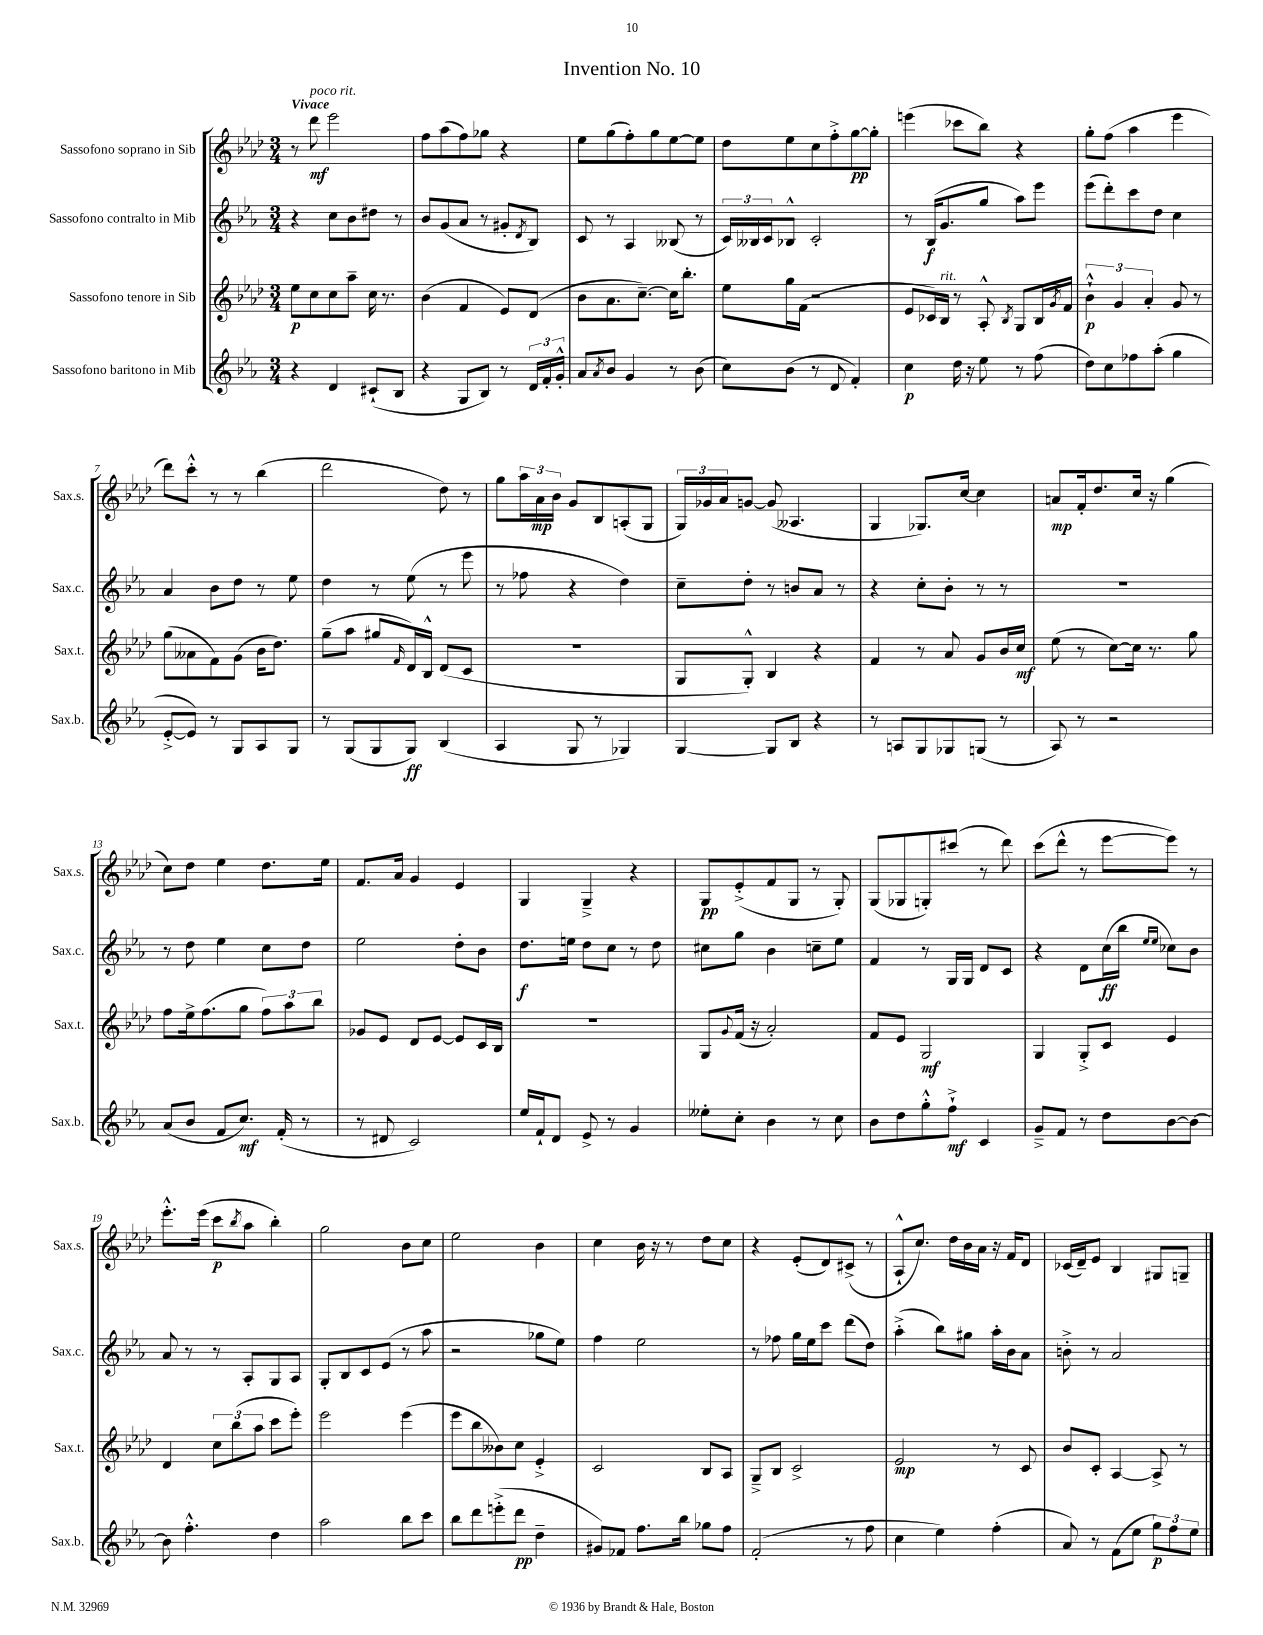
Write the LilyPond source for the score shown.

\header { title = "Invention No. 10" }
<<
\new StaffGroup <<
\new Staff = "s0" \with { instrumentName = "Sassofono soprano in Sib" shortInstrumentName = "Sax.s." } {
    \clef treble \key aes \major \numericTimeSignature \time 3/4 \tempo "Vivace"
    r8 des'''8\mf^\markup { \italic "poco rit." } ees'''2 |
    f''8 aes''8( f''8) ges''8 r4 |
    ees''8 g''8( f''8-.) g''8 ees''8~ ees''8 |
    des''8 ees''8 c''8 f''8-.-> g''8~\pp g''8-. |
    e'''4( ces'''8 bes''8) r4 |
    g''8-. f''8( aes''4 ees'''4 |
    des'''8) c'''8-.-^ r8 r8 bes''4( |
    des'''2 des''8) r8 |
    g''8 \tuplet 3/2 { aes''16 aes'16\mp bes'16 } g'8 bes8 a8-.( g8 |
    \tuplet 3/2 { g16) ges'16 aes'16 } g'8~ g'8( aeses4. |
    g4 ges8.) c''16~ c''4 |
    a'8\mp f'16-. des''8. c''16 r16 g''4( |
    c''8) des''8 ees''4 des''8. ees''16 |
    f'8. aes'16 g'4 ees'4 |
    g4 g4---> r4 |
    g8\pp ees'8-.->( f'8 g8 r8 g8-.) |
    g8( ges8 g8-.) cis'''8( r8 des'''8) |
    c'''8( des'''8-^ r8 ees'''8~ ees'''8) r8 |
    ees'''8.-.-^ ees'''16( c'''8\p \acciaccatura { bes''8 } aes''8 bes''4-.) |
    g''2 bes'8 c''8 |
    ees''2 bes'4 |
    c''4 bes'16 r16 r8 des''8 c''8 |
    r4 ees'8-.( des'8) cis'8->( r8 |
    aes8-!-^ c''8.) des''16 bes'16 aes'16 r16 f'16 des'8 |
    ces'16( des'16--) ees'8 bes4 gis8 g8-- \bar "|." |
}
\new Staff = "s1" \with { instrumentName = "Sassofono contralto in Mib" shortInstrumentName = "Sax.c." } {
    \clef treble \key ees \major \numericTimeSignature \time 3/4
    r4 c''8 bes'8 dis''8 r8 |
    bes'8 g'8( aes'8 r8 gis'8-. \acciaccatura { d'8 } bes8) |
    c'8 r8 aes4 beses8( r8 |
    \tuplet 3/2 { c'16) beses16 c'16 } bes8-^ c'2-. |
    r8 bes16\f( g'8. g''8 aes''8) ees'''8 |
    ees'''8( d'''8-.) c'''8 d''8 c''4 |
    aes'4 bes'8 d''8 r8 ees''8 |
    d''4 r8 ees''8( r8 ees'''8 |
    r8 fes''8 r4 d''4) |
    c''8-- d''8-. r8 b'8 aes'8 r8 |
    r4 c''8-. bes'8-. r8 r8 |
    R2. |
    r8 d''8 ees''4 c''8 d''8 |
    ees''2 d''8-. bes'8 |
    d''8.\f e''16 d''8 c''8 r8 d''8 |
    cis''8 g''8 bes'4 c''8-- ees''8 |
    f'4 r8 g16 g16 d'8 c'8 |
    r4 d'8 c''16\ff( bes''16 \grace { ees''16 ees''16 } ces''8) bes'8 |
    aes'8 r8 r8 aes8-. g8 aes8 |
    g8-. bes8 c'8 ees'8( r8 aes''8 |
    r2 ges''8 ees''8) |
    f''4 ees''2 |
    r8 fes''8 g''16 ees''16 c'''8 d'''8( d''8) |
    aes''4-.->( bes''8) gis''8 aes''16-. bes'16 aes'8 |
    b'8-.-> r8 aes'2 \bar "|." |
}
\new Staff = "s2" \with { instrumentName = "Sassofono tenore in Sib" shortInstrumentName = "Sax.t." } {
    \clef treble \key aes \major \numericTimeSignature \time 3/4
    ees''8\p c''8 c''8 aes''8-- c''16 r8. |
    bes'4( f'4 ees'8) des'8( |
    bes'8 aes'8. c''8.~--) c''16 bes''8.-. |
    ees''8 g''16 f'16( r2 |
    ees'8 ces'16) bes16^\markup { \italic "rit." } r8 aes8-.-^ \acciaccatura { bes8 } g8 bes16 \acciaccatura { g'8 } f'16 |
    \tuplet 3/2 { bes'4-!-^\p g'4 aes'4-. } g'8 r8 |
    g''8( aeses'8 f'8) g'8( bes'16 des''8.) |
    g''8--( aes''8 gis''8 \grace { f'16 } des'16) bes16-^ des'8( c'8 |
    r2. |
    g8 g8-.-^) bes4 r4 |
    f'4 r8 aes'8 g'8 bes'16 c''16\mf |
    ees''8( r8 c''8~) c''16 r8. g''8 |
    f''8 ees''16-> f''8.( g''8 \tuplet 3/2 { f''8) aes''8 bes''8 } |
    ges'8 ees'8 des'8 ees'8~ ees'8 c'16 bes16 |
    R2. |
    g8 \appoggiatura { g'8 } f'16( r16 aes'2-.) |
    f'8 ees'8 g2\mf |
    g4 g8-.-> c'8 ees'4 |
    des'4 \tuplet 3/2 { c''8 bes''8( aes''8 } c'''8 ees'''8-.) |
    ees'''2 ees'''4( |
    ees'''8 bes''8 beses'8) c''8 ees'4-.-> |
    c'2 bes8 aes8 |
    g8---> bes8 c'2-> |
    ees'2\mp r8 c'8 |
    bes'8 c'8-. aes4~ aes8-> r8 \bar "|." |
}
\new Staff = "s3" \with { instrumentName = "Sassofono baritono in Mib" shortInstrumentName = "Sax.b." } {
    \clef treble \key ees \major \numericTimeSignature \time 3/4
    r4 d'4 cis'8-!( bes8 |
    r4 g8 bes8) r8 \tuplet 3/2 { d'16 f'16-. g'16-.-^ } |
    aes'8 \acciaccatura { aes'8 } bes'8 g'4 r8 bes'8( |
    c''8) bes'8( r8 d'8 f'4-.) |
    c''4\p d''16 r16 ees''8 r8 f''8( |
    d''8) c''8 fes''8 aes''8-.( g''4 |
    ees'8~-.-> ees'8) r8 g8 aes8 g8 |
    r8 g8( g8 g8\ff) bes4( |
    aes4 g8 r8 ges4) |
    g4~ g8 bes8 r4 |
    r8 a8 g8 ges8 g8( r8 |
    aes8) r8 r2 |
    aes'8( bes'8 f'8 c''8.\mf) f'16-.( r8 |
    r8 dis'8 c'2) |
    ees''16 f'16-! d'8 ees'8-> r8 g'4 |
    eeses''8-. c''8-. bes'4 r8 c''8 |
    bes'8 d''8 g''8-.-^ f''8-!->\mf c'4 |
    g'8---> f'8 r8 d''8 bes'8~ bes'8~ |
    bes'8 f''4.-.-^ d''4 |
    aes''2 bes''8 c'''8 |
    bes''8 d'''8 e'''8-.->( d'''8\pp d''4-- |
    gis'8) fes'8 f''8. bes''16 ges''8 f''8 |
    f'2-.( r8 f''8 |
    c''4 ees''4) f''4-.( |
    aes'8) r8 f'8( ees''8 \tuplet 3/2 { g''8\p) f''8 ees''8 } \bar "|." |
}
>>
>>
